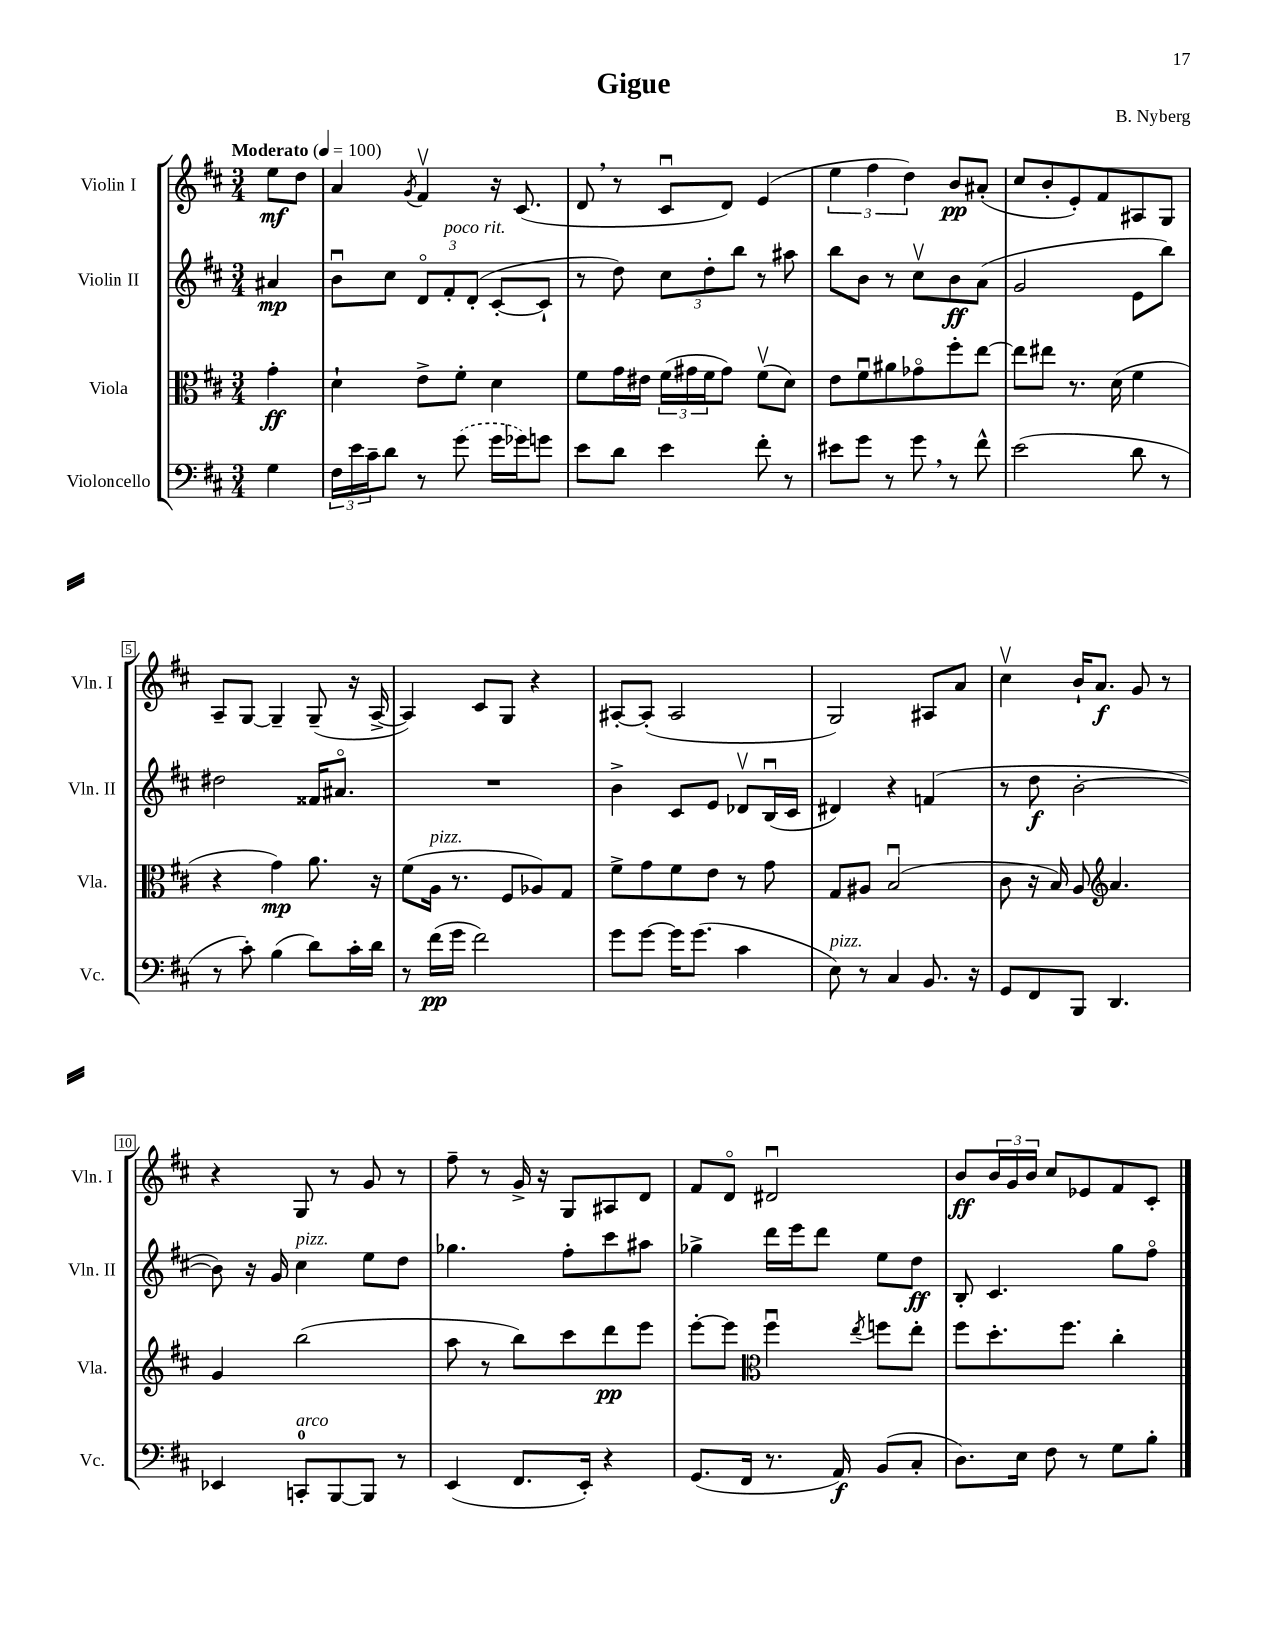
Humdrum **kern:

**kern	**dynam	**kern	**dynam	**kern	**dynam	**kern	**dynam
*part4	*part4	*part3	*part3	*part2	*part2	*part1	*part1
*staff4	*staff4	*staff3	*staff3	*staff2	*staff2	*staff1	*staff1
*I"Violoncello	*	*I"Viola	*	*I"Violin II	*	*I"Violin I	*
*I'Vc.	*	*I'Vla.	*	*I'Vln. II	*	*I'Vln. I	*
*clefF4	*	*clefC3	*	*clefG2	*	*clefG2	*
*k[f#c#]	*	*k[f#c#]	*	*k[f#c#]	*	*k[f#c#]	*
*M3/4	*	*M3/4	*	*M3/4	*	*M3/4	*
*MM100	*	*MM100	*	*MM100	*	*MM100	*
=	=	=	=	=	=	=	=
!	!	!	!	!	!	!LO:TX:a:B:t=Moderato	!
4G\	.	4g'\	ff	4a#X/	mp	8ee\L	mf
.	.	.	.	.	.	8dd\J	.
=1	=1	=1	=1	=1	=1	=1	=1
24F#\LL	.	4d`\	.	8bu\L	.	4a/	.
24e\	.	.	.	.	.	.	.
24c#~\J	.	.	.	.	.	.	.
8d\J	.	.	.	8cc#\J	.	.	.
.	.	.	.	.	.	8qg/	.
8r	.	8e^\L	.	12d/L	.	4f#v/	.
!	!	!	!	!LO:TX:a:i:t=poco rit.	!	!	!
.	.	.	.	12f#'/	.	.	.
(8g\	.	8f#'\J	.	.	.	.	.
.	.	.	.	(12d'/J	.	.	.
16g\LL	.	4d\	.	[8c#'/L	.	16r	.
16g-X\J)	.	.	.	.	.	(8.c#/	.
8gn\J	.	.	.	8c#`/J]	.	.	.
=2	=2	=2	=2	=2	=2	=2	=2
8e\L	.	8f#\L	.	8r	.	8d,/	.
8d\J	.	16g\L	.	8dd\)	.	8r	.
.	.	16e#X\JJ	.	.	.	.	.
4e\	.	(24f#\LL	.	12cc#\L	.	8c#u/L	.
.	.	24g#X\	.	.	.	.	.
.	.	24f#\J	.	12dd'\	.	.	.
.	.	8g#\J)	.	.	.	8d/J)	.
.	.	.	.	12bb\J	.	.	.
8f#'\	.	(8f#v\L	.	8r	.	(4e/	.
8r	.	8d\J)	.	8aa#X\	.	.	.
=3	=3	=3	=3	=3	=3	=3	=3
8e#X\L	.	8e\L	.	8bb\L	.	6ee\	.
8g\J	.	8f#u\	.	8b\J	.	.	.
.	.	.	.	.	.	6ff#\	.
8r	.	8a#X\	.	8r	.	.	.
.	.	.	.	.	.	6dd\)	.
8g,\	.	8g-X\	.	8cc#v\L	.	.	.
8r	.	8ff#'\	.	8b\	ff	8b/L	pp
8f#^^\	.	[8ee\J	.	(8a\J	.	(8a#X'/J	.
=4	=4	=4	=4	=4	=4	=4	=4
(2e\	.	8ee\L]	.	2g/	.	8cc#/L	.
.	.	8ee#X\J	.	.	.	8b'/	.
.	.	8.r	.	.	.	8e'/)	.
.	.	.	.	.	.	8f#/	.
.	.	(16d\	.	.	.	.	.
8d\	.	4f#\	.	8e\L	.	8A#X/	.
8r	.	.	.	8bb\J)	.	8G/J	.
!!LO:LB:g=z
=5	=5	=5	=5	=5	=5	=5	=5
8r	.	4r	.	2dd#X\	.	8A~/L	.
8c#'\)	.	.	.	.	.	[8G/J	.
(4B\	.	4g\)	mp	.	.	4G~/]	.
8d\L)	.	8.a\	.	16f##X/KL	.	(8G~/	.
.	.	.	.	8.a#X/J	.	.	.
16c#'\L	.	.	.	.	.	16r	.
16d\JJ	.	16r	.	.	.	[16A^/	.
=6	=6	=6	=6	=6	=6	=6	=6
8r	.	(8f#\L	.	2.r	.	4A/])	.
!	!	!LO:TX:a:i:t=pizz.	!	!	!	!	!
(16f#\LL	pp	16A\Jk	.	.	.	.	.
16g\JJ	.	8.r	.	.	.	.	.
2f#\)	.	.	.	.	.	8c#/L	.
.	.	8F#/L	.	.	.	8G/J	.
.	.	8A-X/)	.	.	.	4r	.
.	.	8G/J	.	.	.	.	.
=7	=7	=7	=7	=7	=7	=7	=7
8g\L	.	8f#^\L	.	4b^\	.	[8A#X'/L	.
[8g\J	.	8g\	.	.	.	(8A#'/J]	.
16g\KL]	.	8f#\	.	8c#/L	.	2A#/	.
(8.g\J	.	.	.	.	.	.	.
.	.	8e\J	.	8e/J	.	.	.
4c#\	.	8r	.	8d-Xv/L	.	.	.
.	.	8g\	.	(16Bu/L	.	.	.
.	.	.	.	16c#/JJ	.	.	.
=8	=8	=8	=8	=8	=8	=8	=8
!LO:TX:a:i:t=pizz.	!	!	!	!	!	!	!
8E\)	.	8G/L	.	4d#X/)	.	2G/)	.
8r	.	8A#X/J	.	.	.	.	.
4C#/	.	(2Bu/	.	4r	.	.	.
8.BB/	.	.	.	(4fn/	.	8A#X/L	.
.	.	.	.	.	.	8a/J	.
16r	.	.	.	.	.	.	.
=9	=9	=9	=9	=9	=9	=9	=9
8GG/L	.	8c#\	.	8r	.	4cc#v\	.
8FF#/	.	16r	.	8dd\	f	.	.
.	.	16B/)	.	.	.	.	.
8BBB/J	.	8A/	.	[2b'\	.	16b`/KL	.
.	.	.	.	.	.	8.a/J	f
*	*	*clefG2	*	*	*	*	*
4.DD/	.	4.a/	.	.	.	.	.
.	.	.	.	.	.	8g/	.
.	.	.	.	.	.	8r	.
!!LO:LB:g=z
=10	=10	=10	=10	=10	=10	=10	=10
4EE-X/	.	4g/	.	8b\])	.	4r	.
.	.	.	.	16r	.	.	.
.	.	.	.	16g/	.	.	.
!	!	!	!	!LO:TX:a:i:t=pizz.	!	!	!
!LO:TX:a:i:t=arco	!	!	!	!	!	!	!
8CCn'/L	.	(2bb\	.	4cc#\	.	8G/	.
[8BBB/	.	.	.	.	.	8r	.
8BBB/J]	.	.	.	8ee\L	.	8g/	.
8r	.	.	.	8dd\J	.	8r	.
=11	=11	=11	=11	=11	=11	=11	=11
(4EE/	.	8aa\	.	4.gg-X\	.	8ff#~\	.
.	.	8r	.	.	.	8r	.
8.FF#/L	.	8bb\L)	.	.	.	16g^/	.
.	.	.	.	.	.	16r	.
.	.	8ccc#\	.	8ff#'\L	.	8G/L	.
16EE'/Jk)	.	.	.	.	.	.	.
4r	.	8ddd\	pp	8ccc#\	.	8A#X/	.
.	.	8eee\J	.	8aa#X\J	.	8d/J	.
=12	=12	=12	=12	=12	=12	=12	=12
(8.GG/L	.	[8eee'\L	.	4gg-X^\	.	8f#/L	.
.	.	8eee\J]	.	.	.	8d/J	.
16FF#/Jk	.	.	.	.	.	.	.
*	*	*clefC3	*	*	*	*	*
8.r	.	4ff#u\	.	16ddd\LL	.	2d#Xu/	.
.	.	.	.	16eee\J	.	.	.
.	.	.	.	8ddd\J	.	.	.
16AA/)	f	.	.	.	.	.	.
.	.	8qee/	.	.	.	.	.
(8BB/L	.	8ffn\L	.	8ee\L	.	.	.
8C#'/J	.	8ee'\J	.	8dd\J	ff	.	.
=13	=13	=13	=13	=13	=13	=13	=13
8.D\L)	.	8ff#\L	.	8B'/	.	8b/L	ff
.	.	8.dd'\	.	4.c#/	.	24b/L	.
.	.	.	.	.	.	24g/	.
16E\Jk	.	.	.	.	.	.	.
.	.	.	.	.	.	24b/JJ	.
8F#\	.	.	.	.	.	8cc#/L	.
.	.	8.ff#\J	.	.	.	.	.
8r	.	.	.	.	.	8e-X/	.
8G\L	.	4cc#'\	.	8gg\L	.	8f#/	.
8B'\J	.	.	.	8ff#\J	.	8c#'/J	.
==	==	==	==	==	==	==	==
*-	*-	*-	*-	*-	*-	*-	*-
